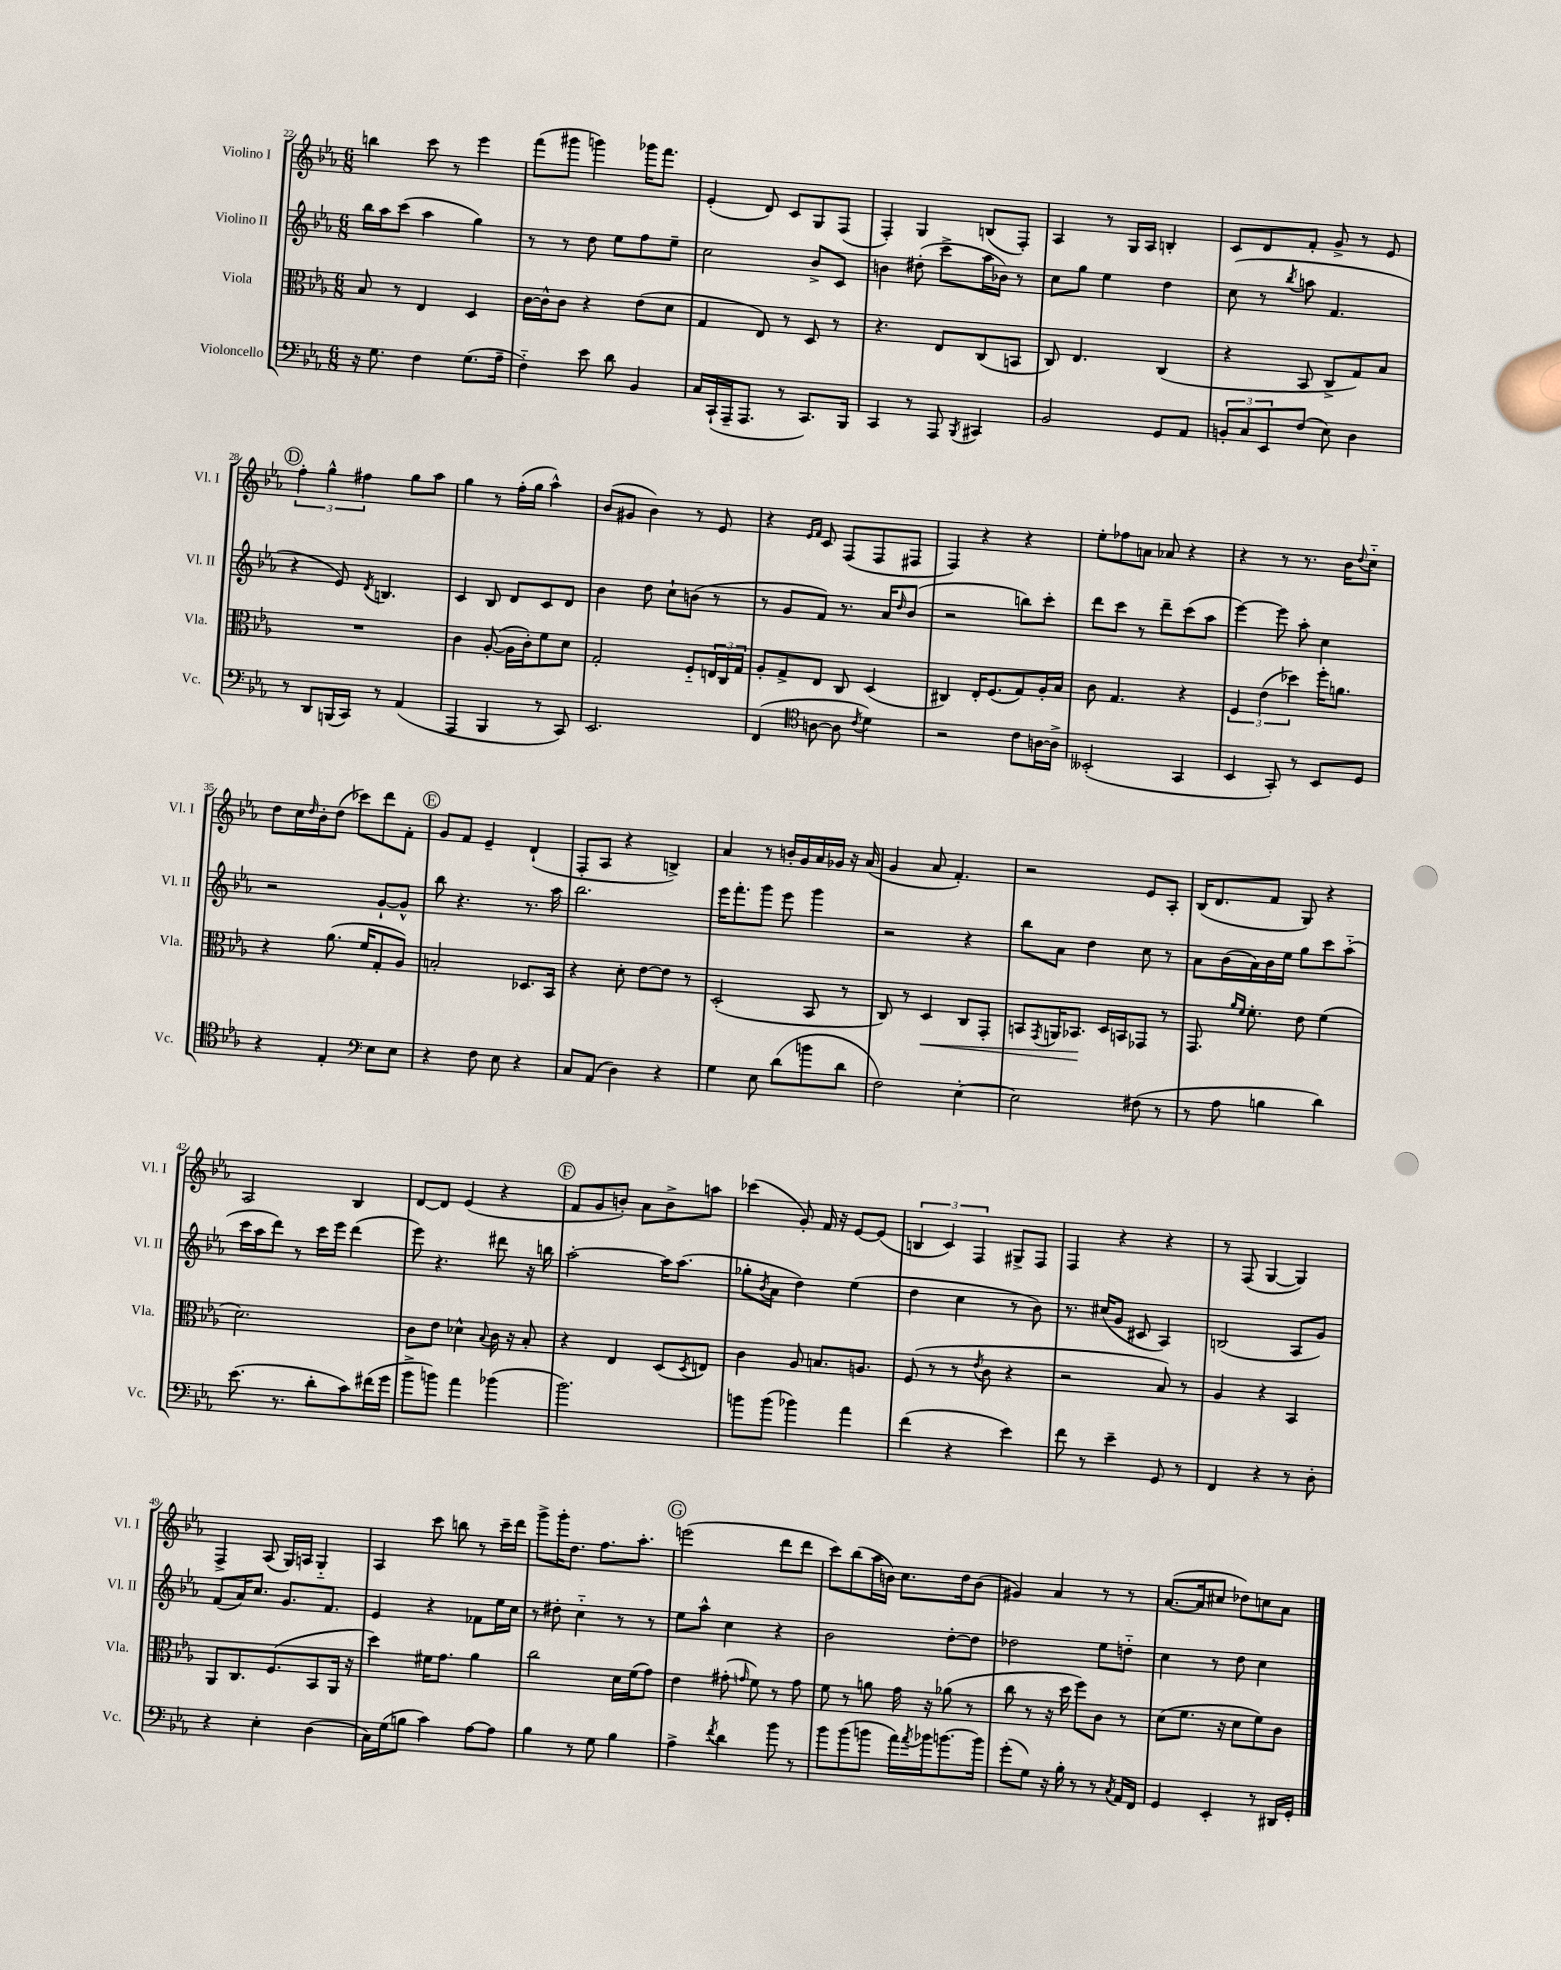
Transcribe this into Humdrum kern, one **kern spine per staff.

**kern	**kern	**kern	**kern
*staff4	*staff3	*staff2	*staff1
*clefF4	*clefC3	*clefG2	*clefG2
*k[b-e-a-]	*k[b-e-a-]	*k[b-e-a-]	*k[b-e-a-]
*M6/8	*M6/8	*M6/8	*M6/8
16r	8B-	16bb-	4bb
8.G	.	16aa-	.
.	8r	(8ccc	.
4F	4E-	4aa-	8ccc
.	.	.	8r
(8.G	4D	4gg)	4eee-
16A-~	.	.	.
=	=	=	=
4F'~)	[16c	8r	(8fff
.	16c^^]	.	.
.	8c	8r	8ggg#
8e-	4r	8dd	4ggg)
8d	.	8ee-	.
4BB-	(8e-	8ff	16ggg-
.	.	.	8.fff
.	8d	8ee-~	.
=	=	=	=
16C	4G	2cc	(4e-'
(16CC`	.	.	.
16AAA-~	.	.	.
8.AAA-	.	.	.
.	8E-)	.	8d)
8r	8r	.	8c
8.CC)	8D	8b-^	8G
.	8r	8c	(8F
16BBB-	.	.	.
=	=	=	=
4CC	4.r	4b	4F')
8r	.	(8dd#'	4G
8AAA-	8E-	8ccc^	.
8qBBB-	.	.	.
4CC#	(8C	16aa-	(8B
.	.	16b-)	.
.	8BB	8r	8F')
=	=	=	=
2BB-	8C)	8cc	4A-
.	4.E-	8gg	.
.	.	4ee-	8r
.	.	.	16G
.	.	.	16A-
8GG	(4C	4dd	4B'
8AA-	.	.	.
=	=	=	=
12BB'	4r	(8cc	8c
12C	.	.	.
.	.	8r	8d
12EE-	.	.	.
.	.	8qbb-	.
(8F	8BB-	8aa	8f'
8E-)	8C^	4.f	8g^
4D	8G)	.	8r
.	8B-	.	8e-
=	=	=	=
8r	2.r	4r	6ff'
8DD	.	.	.
.	.	.	6gg^^
(16BBB	.	8e-)	.
16CC)	.	.	.
.	.	.	6ff#
.	.	8qd	.
8r	.	4.B	.
(4AA-	.	.	8gg
.	.	.	8aa-
=	=	=	=
4AAA-	4c	4c	4gg
4BBB-	([8A-'	8B-	8r
.	16A-]	8d	(16ff'
.	16c')	.	16gg
8r	8f	8c	4aa-^^)
8CC)	8d	8d	.
=	=	=	=
2.EE-	2G'	4b-	(8b-
.	.	.	8g#
.	.	8dd	4b-)
.	.	8cc`	.
.	8F'~	(8b	8r
.	24E	8r	8e-
.	24C	.	.
.	24G	.	.
=	=	=	=
(4FF	8A-'	8r	4r
.	8G^	8g	.
*clefC4	*	*	*
.	.	.	16qqe-
.	.	.	16qqf
[8A	8E-	8f)	8c
8A]	8C	8.r	(8F
8qc	.	.	.
4d)	(4D	.	8F
.	.	16a-	.
.	.	16qqdd	.
.	.	(8b-	8F#
=	=	=	=
2r	4C#)	2r	4F)
.	16E-'	.	4r
.	(8.F	.	.
8c	8G)	8bb)	4r
[16A	16A-'	8ccc'	.
16A^]	16B-	.	.
=	=	=	=
(2BB--'	8c	8ddd	8ee-'
.	4.G	8ccc	8ff-
.	.	8r	8a
.	.	8ddd~	8a-
4GG	4r	(8ccc	4r
.	.	8aa-	.
=	=	=	=
4BB-	6F	[4eee-)	4r
.	(6e-	.	.
8GG')	.	8eee-]	8r
.	6dd-)	.	.
8r	.	8aa-'	8.r
8BB-	16ff'	4cc	.
.	8.a	.	16b-
.	.	.	8qqdd
8D	.	.	8cc'~
=	=	=	=
4r	4r	2r	8dd
.	.	.	16cc
.	.	.	16qqdd
.	.	.	16b-'
4E-'	(8.a-	.	(8dd
.	.	.	8ccc-)
.	16f	.	.
*clefF4	*	*	*
8E-	8G'	[8g`	8ddd
8E-	8A-)	8g^^]	8f'
=	=	=	=
4r	2B'	8bb-	8g
.	.	4.r	8f
8F	.	.	4e-~
8E-	.	.	.
4r	8.D-	8.r	(4d`
.	16BB-	16aa-	.
=	=	=	=
8C	4r	2.bb-	8F'
(8AA-	.	.	8A-
4D)	8d'	.	4r
.	[8e-	.	.
4r	8e-]	.	4B^)
.	8r	.	.
=	=	=	=
4G	(2D'	16eee-	4a-
.	.	8.fff'	.
8E-	.	8ggg	8r
(8d	.	8eee-	16b'
.	.	.	16g
8b	8BB-	4ggg	16a-
.	.	.	16g-
8d	8r	.	16r
.	.	.	(16a-
=	=	=	=
2F)	8C)	2r	4g
.	8r	.	.
.	4D	.	8a-
.	.	.	4.f')
[4E-'	8C	4r	.
.	8GG'	.	.
=	=	=	=
2E-]	8BB	8bb-	2r
.	8qGG	.	.
.	16AA	8a-	.
.	8.BB-	.	.
.	.	4dd	.
.	16D	.	.
.	16BB	.	.
(8F#	8GG-	8cc	8e-
8r	8r	8r	8A-'
=	=	=	=
8r	8.GG	8a-	(16B-
.	.	.	8.d
8A-	.	(16b-	.
.	16qqa-	.	.
.	16qqf	.	.
.	8.f'	16a-)	.
4B	.	16b-	8f
.	.	16ee-	.
.	8e-	8gg	8G)
4d)	(4f	8ccc	4r
.	.	(8aa-'~	.
=	=	=	=
(8.e-	2.d)	16ccc	2A-
.	.	16aa-	.
.	.	8ddd)	.
8.r	.	.	.
.	.	8r	.
8d'	.	16ccc	.
.	.	16eee-	.
8c)	.	(4ddd	4B-
(16f#	.	.	.
16g	.	.	.
=	=	=	=
8b-^	8c	8eee-)	[8d
8b)	8e-	4.r	8d]
4a-	4d-^^	.	(4e-
.	8qqB-	.	.
(4b-	16c	8ddd#	4r
.	16r	.	.
.	8B-'	16r	.
.	.	16bb	.
=	=	=	=
2.b-)	4r	[2aa-'	8f
.	.	.	8g
.	4E-	.	8b')
.	.	.	8a-
.	(8D	16aa-]	8b^
.	.	(8.aa-	.
.	8qD	.	.
.	8E)	.	8aa
=	=	=	=
8b	4c	8gg-'	(4ccc-
.	.	8qb-	.
(8b	.	8a-	.
4b-)	8A-	4dd)	8g')
.	8.B	.	16f
.	.	.	16r
4a-	.	(4ee-	[8e-
.	8.A	.	.
.	.	.	(8e-]
=	=	=	=
(4f	(8F	4dd	6B
.	8r	.	.
.	.	.	6c)
4r	8r	4cc	.
.	.	.	6F
.	8qe-	.	.
.	8c	.	.
4e-)	4r	8r	8G#^
.	.	8b-)	8F
=	=	=	=
8f	2r	8.r	4F
8r	.	.	.
.	.	(16cc#	.
4e-~	.	8g	4r
.	.	8c#	.
8GG	8B-)	4A-)	4r
8r	8r	.	.
=	=	=	=
4FF	4A-	(2B	8r
.	.	.	(8F
4r	4r	.	[4G
8r	4BB-	8A-	4G])
8D'	.	8g)	.
=	=	=	=
4r	8AA-	(8f	4F^
.	8.C	16a-)	.
.	.	8.cc	.
4E-'	.	.	(8A-
.	(8.F	.	.
.	.	8.g	16G)
.	.	.	16A
(4D	8BB-	.	4G'~
.	.	8.f	.
.	16AA-	.	.
.	16r	.	.
=	=	=	=
16C)	4dd)	4e-	4A-
(16G	.	.	.
8B	.	.	.
4c)	16f#	4r	8ccc
.	8.g	.	.
.	.	.	8bb
[8A-	4a-	8f-	8r
8A-]	.	16ee-	16ccc~
.	.	16cc	16ddd
=	=	=	=
4B-	2cc	8r	8ggg^
.	.	8dd#'	16ggg'
.	.	.	8.dd
8r	.	4cc'~	.
8G	.	.	8.ff
4B-	16d	8r	.
.	(16f	.	8.aa-'
.	8g)	8r	.
=	=	=	=
4A-^	4e-	8ee-	(2eee
.	.	8aa-^^	.
8qf	.	.	.
4d	(8g#'	4cc	.
.	16qqg	.	.
.	8f)	.	.
8b-	8r	4r	8ddd
8r	8g	.	8ddd
=	=	=	=
8b-	8f	2b-	8ccc)
(8b-	8r	.	(8bb-
8b	8a	.	16aa-
.	.	.	16b)
16a-)	16g	.	8.cc
8qa-	.	.	.
16b-	16r	.	.
[8.b	(8a-	[8dd'	.
.	.	.	16dd
.	8r	8dd]	(8b
16b]	.	.	.
=	=	=	=
(8g'	8cc	2dd-	4g#)
8G)	8r	.	.
16r	16r	.	4a-
16B-'	16dd	.	.
8r	8ff)	.	.
8r	8c	8ee-	8r
8qC	.	.	.
16AA-	8r	8dd'~	8r
16FF	.	.	.
=	=	=	=
4GG	(8d	4cc	([8.a-
.	8.f	.	.
.	.	.	16a-]
4EE-'	.	8r	8cc#
.	16r	.	.
.	8d	8dd	8dd-)
8r	8f)	4cc	8cc
16DD#	8c	.	8a-
16GG'	.	.	.
==	==	==	==
*-	*-	*-	*-
